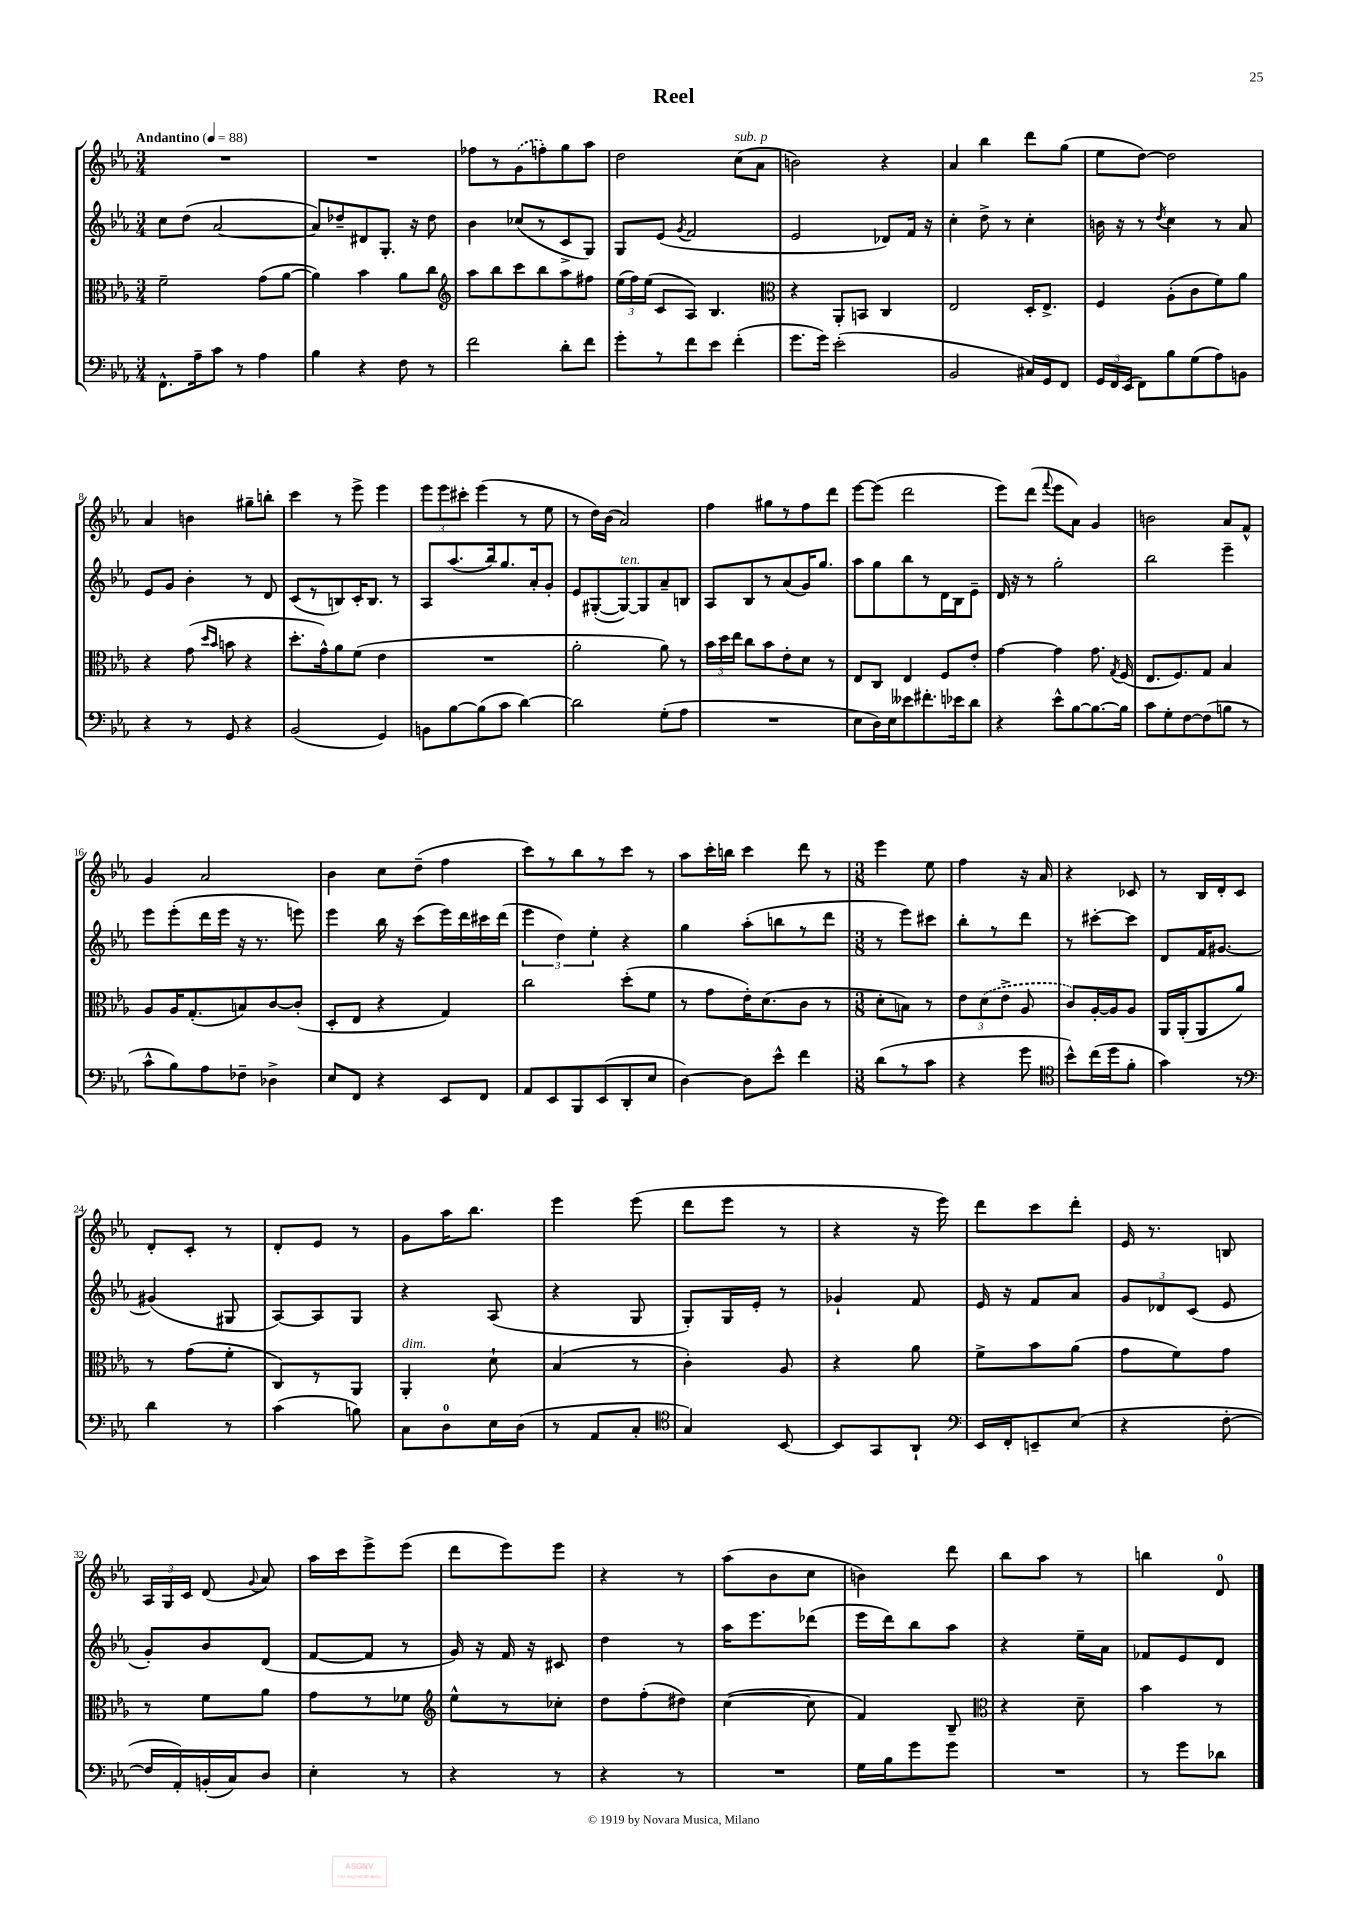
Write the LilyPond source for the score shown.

\header { title = "Reel" }
<<
\new StaffGroup <<
\new Staff = "s0" {
    \clef treble \key ees \major \numericTimeSignature \time 3/4 \tempo "Andantino" 4 = 88
    \autoBeamOff R2. |
    R2. |
    fes''8[ r8 \once \slurDashed g'8( f''8-.) g''8 aes''8] |
    d''2 c''8[^\markup { \italic "sub. p" }( aes'8] |
    b'2) r4 |
    aes'4 bes''4 d'''8[ g''8]( |
    ees''8[ d''8]~) d''2 |
    aes'4 b'4 gis''8[-- b''8]-. |
    c'''4 r8 ees'''8-> ees'''4 |
    \tuplet 3/2 { ees'''8[ ees'''8 cis'''8]-. } ees'''4( r8 ees''8 |
    r8 d''16[) bes'16]( aes'2) |
    f''4 gis''8[ r8 f''8 d'''8] |
    ees'''8[~ ees'''8]( d'''2 |
    ees'''8[) d'''8]( \appoggiatura { f'''8 } ees'''8[ aes'8]) g'4 |
    b'2 aes'8[ f'8]-^ |
    g'4 aes'2 |
    bes'4 c''8[ d''8]--( f''4 |
    c'''8[) r8 bes''8 r8 c'''8] r8 |
    aes''8[ c'''16-. b''16] c'''4 d'''8 r8 |
    \numericTimeSignature \time 3/8 ees'''4 ees''8 |
    f''4 r16 aes'16 |
    r4 ces'8 |
    r8 bes16[ d'16-. c'8] |
    d'8[-. c'8]-. r8 |
    d'8[-. ees'8] r8 |
    g'8[ aes''16 bes''8.] |
    ees'''4 ees'''8( |
    d'''8[ ees'''8] r8 |
    r4 r16 ees'''16) |
    d'''8[ c'''8 d'''8]-. |
    ees'16 r8. b8 |
    \tuplet 3/2 { aes16[ g16 c'16] } d'8( \appoggiatura { g'8 } aes'8) |
    aes''16[ c'''16 ees'''8-> ees'''8]( |
    d'''8[ ees'''8) ees'''8] |
    r4 r8 |
    aes''8[( bes'8 c''8] |
    b'4) d'''8 |
    bes''8[ aes''8] r8 |
    b''4 d'8-0 \bar "|." |
}
\new Staff = "s1" {
    \clef treble \key ees \major \numericTimeSignature \time 3/4
    \autoBeamOff c''8[ d''8]( aes'2~ |
    aes'8[) des''8-- dis'8 g8.]-. r16 des''8 |
    bes'4 ces''8[( r8 c'8-> g8]) |
    g8[ ees'8]( \acciaccatura { g'8 } f'2 |
    ees'2 des'8[) f'16] r16 |
    c''4-. d''8-> r8 c''4-. |
    b'16 r16 r8 \acciaccatura { d''8 } c''4 r8 aes'8 |
    ees'8[ g'8] bes'4-. r8 d'8 |
    c'8[( r8 b8) c'16-. b8.] r8 |
    aes8[ aes''8.( bes''16) g''8. aes'16-. g'8]-. |
    ees'8[ gis8~-.( gis8~^\markup { \italic "ten." }) gis8 aes'8-- b8] |
    aes8[ bes8 r8 aes'8( g'16) g''8.] |
    aes''8[ g''8 bes''8 r8 d'16 bes16 ees'8]-- |
    d'16 r16 r8 g''2-. |
    bes''2 ees'''4-- |
    ees'''8[ ees'''8-.( d'''16 ees'''16] r16 r8. e'''8) |
    ees'''4 bes''16 r16 c'''8[( ees'''16) d'''16 cis'''16 d'''16]( |
    \tuplet 3/2 { ees'''4 d''4) ees''4-. } r4 |
    g''4 aes''8[-.( b''8 r8 d'''8] |
    \numericTimeSignature \time 3/8 r8 ees'''8[) cis'''8] |
    bes''8[-. r8 d'''8] |
    r8 cis'''8[~-. cis'''8] |
    d'8[ f'16 gis'8.]~ |
    gis'4( gis8 |
    aes8[~) aes8 g8] |
    r4 aes8( |
    r4 g8 |
    g8[-.) g16 ees'16]-. r8 |
    ges'4-! f'8 |
    ees'16 r16 f'8[ aes'8] |
    \tuplet 3/2 { g'8[ des'8 c'8]( } ees'8 |
    g'8[-.) bes'8 d'8]( |
    f'8[~ f'8] r8 |
    g'16) r16 f'16 r16 cis'8 |
    d''4 r8 |
    aes''16[ ees'''8. des'''8]( |
    ees'''16[ d'''16) bes''8 aes''8] |
    r4 ees''16[-- aes'16] |
    fes'8[ ees'8 d'8] \bar "|." |
}
\new Staff = "s2" {
    \clef alto \key ees \major \numericTimeSignature \time 3/4
    \autoBeamOff f'2-- g'8[( aes'8]~ |
    aes'4) bes'4 aes'8[ c''8] |
    \clef treble aes''8[ bes''8 c'''8 bes''8 aes''8 fis''8] |
    \tuplet 3/2 { ees''16[( f''16) ees''16]( } c'8[ aes8]) bes4. |
    \clef alto r4 aes,8[-. b,8] c4 |
    ees2 d16[-. ees8.]-> |
    f4 aes8[-.( c'8 f'8) aes'8] |
    r4 g'8( \grace { d''16[ bes'16] } b'8 r4 |
    d''8.[-. g'16-^) aes'8 f'8]( ees'4 |
    R2. |
    aes'2-. aes'8) r8 |
    \tuplet 3/2 { bes'16[ d''16 ees''16] } c''8[ bes'8 ees'8-. d'8] r8 |
    ees8[ c8] ees4 f8[ ees'8]-. |
    g'4~ g'4 g'8. \acciaccatura { g8 } f16( |
    ees8.[ f8.) g8] bes4 |
    aes8[ aes16 g8.-.( b8) c'8~ c'8]-.( |
    d8[-. ees8] r4 g4) |
    c''2 d''8[-.( f'8] |
    r8 g'8[ ees'16-.) d'8.( c'8] r8 |
    \numericTimeSignature \time 3/8 d'8[-. b8]) r8 |
    \tuplet 3/2 { ees'8[ \once \slurDashed d'8( ees'8]-> } aes8 |
    c'8[) aes16~-. aes16 aes8] |
    aes,16[ aes,16-.( aes,8 aes'8]) |
    r8 g'8[( f'8]-. |
    c8[) r8 aes,8] |
    aes,4-.^\markup { \italic "dim." } d'8-! |
    bes4( r8 |
    c'4-.) aes8 |
    r4 aes'8 |
    f'8[-> bes'8 aes'8]( |
    g'8[ f'8) g'8] |
    r8 f'8[ aes'8] |
    g'8[ r8 fes'8] |
    \clef treble ees''8[-^ r8 ces''8]-. |
    d''8[ f''8-.( dis''8]) |
    c''4~( c''8 |
    f'4) bes8-- |
    \clef alto r4 d'8-- |
    bes'4 r8 \bar "|." |
}
\new Staff = "s3" {
    \clef bass \key ees \major \numericTimeSignature \time 3/4
    \autoBeamOff f,8.[-^ aes16-- c'8] r8 aes4 |
    bes4 r4 f8 r8 |
    f'2 d'8[-. f'8] |
    g'8[-. r8 f'8 ees'8] f'4-.( |
    g'8.[ g'16]) ees'2-.( |
    bes,2 cis16[) g,16 f,8] |
    \tuplet 3/2 { g,16[ f,16 ees,16]( } f,8[) bes8 g8( aes8) b,8] |
    r4 r8 g,8 r4 |
    bes,2( g,4) |
    b,8[ bes8~ bes8( c'8] d'4~) |
    d'2 g8[-.( aes8] |
    R2. |
    ees8[ d16) ees16 eeses'8 fis'8.-. ees'16 d'8] |
    r4 ees'8[-^ bes8~ bes8.~ bes16] |
    c'8[ g8-. f8~ f8( b8] r8 |
    c'8[-^ bes8) aes8 fes8]-- des4-> |
    ees8[ f,8] r4 ees,8[ f,8] |
    aes,8[ ees,8 bes,,8 ees,8( d,8-. ees8] |
    d4~) d8[ ees'8]-^ f'4 |
    \numericTimeSignature \time 3/8 d'8[( r8 c'8] |
    r4 g'8 |
    \clef tenor bes'8[-^) c''16( d''16 f'8]-. |
    g'4) r8 |
    \clef bass d'4 r8 |
    c'4( b8) |
    c8[ d8-0 ees16 d16]( |
    r8 aes,8[ c8]-. |
    \clef tenor g4) bes,8~ |
    bes,8[ g,8 aes,8]-! |
    \clef bass ees,16[ f,16-. e,8-- ees8]( |
    r4 f8~-. |
    f16[ aes,16-.) b,16-.( c16) d8] |
    ees4-. r8 |
    r4 r8 |
    r4 r8 |
    R4. |
    g16[ bes16 g'8 g'8] |
    R4. |
    r8 g'8[ des'8] \bar "|." |
}
>>
>>
